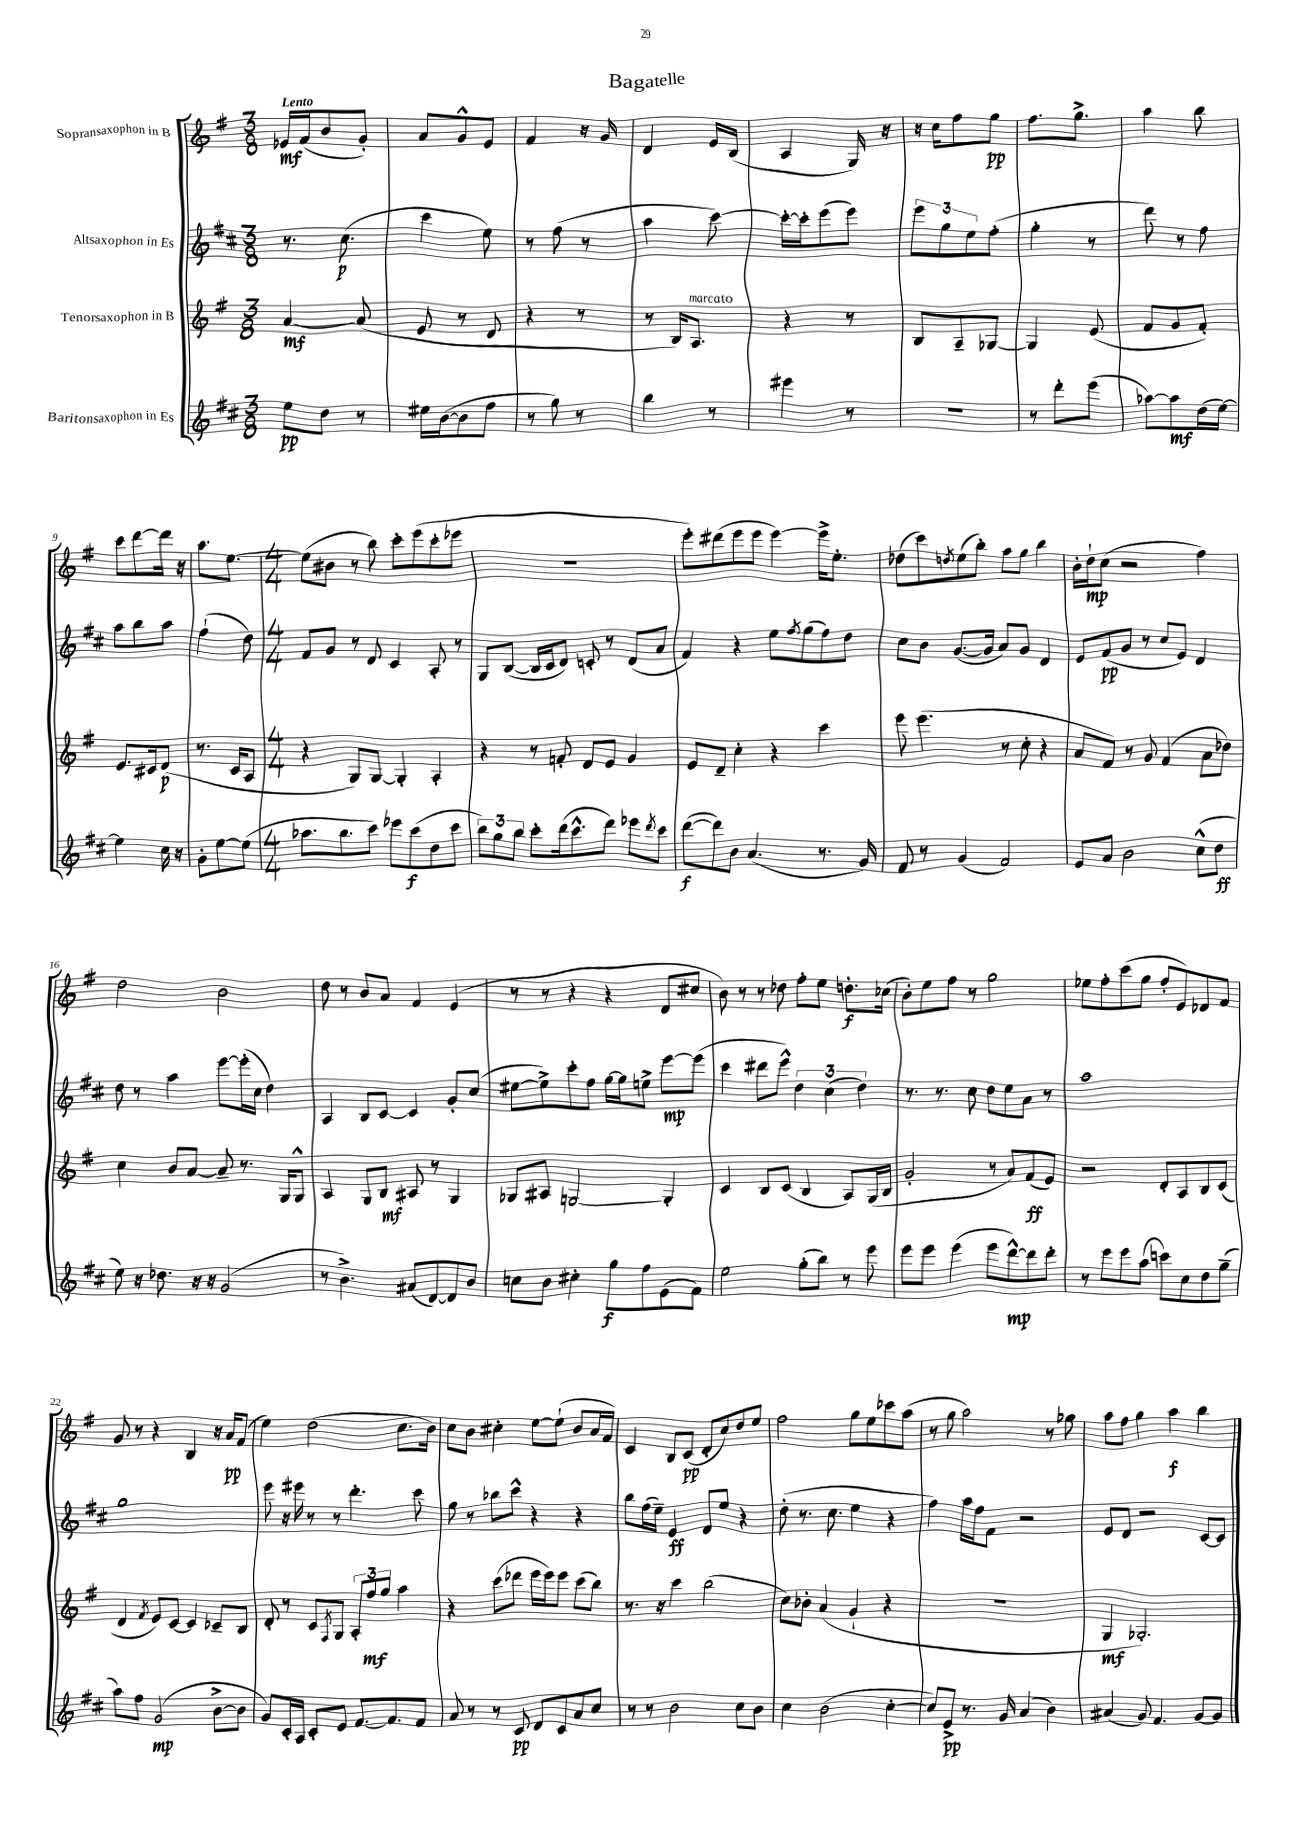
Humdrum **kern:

**kern	**dynam	**kern	**dynam	**kern	**dynam	**kern	**dynam
*part4	*part4	*part3	*part3	*part2	*part2	*part1	*part1
*staff4	*staff4	*staff3	*staff3	*staff2	*staff2	*staff1	*staff1
*I"Baritonsaxophon in Es	*	*I"Tenorsaxophon in B	*	*I"Altsaxophon in Es	*	*I"Sopransaxophon in B	*
*clefG2	*	*clefG2	*	*clefG2	*	*clefG2	*
*k[f#c#]	*	*k[f#]	*	*k[f#c#]	*	*k[f#]	*
*M3/8	*	*M3/8	*	*M3/8	*	*M3/8	*
=1	=1	=1	=1	=1	=1	=1	=1
!	!	!	!	!	!	!LO:TX:a:B:t=Lento	!
8ee\L	pp	[4a/	mf	8.r	.	16e-X/LL	mf
.	.	.	.	.	.	(16f#/J	.
8dd\J	.	.	.	.	.	8b/	.
.	.	.	.	(8.cc#\	p	.	.
8r	.	(8a/]	.	.	.	8g'/J)	.
=2	=2	=2	=2	=2	=2	=2	=2
16ee#X\LL	.	8e/	.	4ccc#\	.	8a/L	.
([16b\J	.	.	.	.	.	.	.
8b\]	.	8r	.	.	.	8g^^/	.
8ff#\J	.	8d/	.	8ee\)	.	8e/J	.
=3	=3	=3	=3	=3	=3	=3	=3
8r	.	4r	.	8r	.	4f#/	.
8gg\)	.	.	.	(8ff#\	.	.	.
8r	.	8r	.	8r	.	16r	.
.	.	.	.	.	.	16g/	.
=4	=4	=4	=4	=4	=4	=4	=4
4bb\	.	8r	.	4aa\	.	4d/	.
.	.	16B/KL)	.	.	.	.	.
!	!	!LO:TX:a:i:t=marcato	!	!	!	!	!
.	.	8.A/J	.	.	.	.	.
8r	.	.	.	[8ccc#\)	.	16e/LL	.
.	.	.	.	.	.	(16B/JJ	.
=5	=5	=5	=5	=5	=5	=5	=5
4eee#X\	.	4r	.	16ccc#'\LL_	.	4A/	.
.	.	.	.	16ccc#'\J]	.	.	.
.	.	.	.	(8eee\	.	.	.
8r	.	8r	.	8eee\J)	.	16G/)	.
.	.	.	.	.	.	16r	.
=6	=6	=6	=6	=6	=6	=6	=6
4.r	.	8B/L	.	12eee\L	.	16r	.
.	.	.	.	.	.	16cc\KL	.
.	.	.	.	12gg\	.	.	.
.	.	8A~/	.	.	.	8ff#\	.
.	.	.	.	12ee\	.	.	.
.	.	[8G-X/J	.	(8ff#'\J	.	8gg\J	pp
=7	=7	=7	=7	=7	=7	=7	=7
8r	.	4G-/]	.	4gg'\	.	8.ff#\L	.
8ddd'\L	.	.	.	.	.	.	.
.	.	.	.	.	.	8.gg^\J	.
(8eee\J	.	(8e/	.	8r	.	.	.
=8	=8	=8	=8	=8	=8	=8	=8
[8aa-X\L)	.	8f#/L	.	8ddd\)	.	4aa\	.
8aa-\]	mf	8g/	.	8r	.	.	.
(16dd\L	.	8f#'/J)	.	8ff#\	.	8bb\	.
[16ee\JJ)	.	.	.	.	.	.	.
!!LO:LB:g=z
=9	=9	=9	=9	=9	=9	=9	=9
4ee\]	.	8.e/L	.	8aa\L	.	8ccc\L	.
.	.	.	.	8bb\	.	[8ddd\	.
.	.	16c#X/k	.	.	.	.	.
16cc#\	.	(8d/J	p	8aa\J	.	16ddd\Jk]	.
16r	.	.	.	.	.	16r	.
=10	=10	=10	=10	=10	=10	=10	=10
8g'\L	.	8.r	.	(4ff#`\	.	8.aa\L	.
[8ee\	.	.	.	.	.	.	.
.	.	16c/KL	.	.	.	[8.ee\J	.
(8ee\J]	.	8A/J	.	8dd\)	.	.	.
=11	=11	=11	=11	=11	=11	=11	=11
*M4/4	*	*M4/4	*	*M4/4	*	*M4/4	*
8.aa-X\L	.	4r	.	8f#/L	.	(8ee\L]	.
.	.	.	.	8g/J	.	8b#X\J	.
8.bb\	.	.	.	.	.	.	.
.	.	8G/L)	.	8r	.	8r	.
8ccc#\J)	.	[8G/J	.	8d/	.	8bb\)	.
8eee-X\L	.	4G'/]	.	4c#/	.	8ccc'\L	.
(8ccc#\	f	.	.	.	.	(8eee\	.
8dd\	.	4A'/	.	8A'/	.	8ccc'\	.
8ccc#\J	.	.	.	8r	.	8eee-X\J	.
=12	=12	=12	=12	=12	=12	=12	=12
12bb\L)	.	4r	.	8G/L	.	1r	.
12gg\	.	.	.	.	.	.	.
.	.	.	.	([8B/J	.	.	.
12bb\J	.	.	.	.	.	.	.
8ccc#'\L	.	8r	.	16B/LL]	.	.	.
.	.	.	.	16c#/J	.	.	.
(16ddd\k	.	8fn'/	.	8d/J)	.	.	.
8.ccc#^^\	.	.	.	.	.	.	.
.	.	8d/L	.	8cn'/	.	.	.
8ddd\J)	.	8e/J	.	8r	.	.	.
8eee-X\L	.	4g/	.	(8d/L	.	.	.
8qddd/	.	.	.	.	.	.	.
8ccc#\J	.	.	.	8a/J	.	.	.
=13	=13	=13	=13	=13	=13	=13	=13
([8ddd\L	f	8e/L	.	4f#/)	.	8eee'\L)	.
8ddd\])	.	8d~/J	.	.	.	(8ddd#X\	.
8b\J	.	4cc'\	.	4r	.	8eee\	.
(4.a/	.	.	.	.	.	8eee\J	.
.	.	4r	.	8ee\L	.	[4eee\)	.
.	.	.	.	8qff#/	.	.	.
.	.	.	.	(8gg\	.	.	.
8.r	.	4ccc\	.	8ff#\)	.	16eee^\KL]	.
.	.	.	.	.	.	8.ee'\J	.
.	.	.	.	8dd\J	.	.	.
16g/)	.	.	.	.	.	.	.
=14	=14	=14	=14	=14	=14	=14	=14
8f#/	.	8eee\	.	8cc#\L	.	(8dd-X\L	.
8r	.	(4.eee\	.	8b\J	.	8ccc\)	.
.	.	.	.	.	.	8qddn/	.
(4g/	.	.	.	([8.g/L	.	(8ee\	.
.	.	.	.	.	.	8bb'\J)	.
.	.	.	.	16g/Jk]	.	.	.
2f#/)	.	8r	.	8a/L)	.	8aa\L	.
.	.	8cc'\	.	8g/J	.	8gg\J	.
.	.	4r	.	4d/	.	4bb\	.
=15	=15	=15	=15	=15	=15	=15	=15
8e/L	.	8a/L	.	8e/L	.	16b'\LL	.
.	.	.	.	.	.	16dd`\J	mp
8a/J	.	8f#/J)	.	(8f#/	pp	(8cc\J	.
2b\	.	8r	.	8g/J	.	2r	.
.	.	8g/	.	8r	.	.	.
.	.	(4f#/	.	8cc#/L	.	.	.
.	.	.	.	8e/J)	.	.	.
(8cc#^^\L	.	8a\L	.	4d/	.	4ff#\)	.
8dd\J	ff	8dd-X\J)	.	.	.	.	.
!!LO:LB:g=z
=16	=16	=16	=16	=16	=16	=16	=16
8ee\)	.	4cc\	.	8dd\	.	2dd\	.
16r	.	.	.	8r	.	.	.
8.dd-X\	.	.	.	.	.	.	.
.	.	8b/L	.	4aa\	.	.	.
16r	.	[8a/J	.	.	.	.	.
16r	.	.	.	.	.	.	.
(2g/	.	8a~/]	.	[8eee\L	.	2b\	.
.	.	8.r	.	(16eee'\L]	.	.	.
.	.	.	.	16cc#\JJ	.	.	.
.	.	.	.	4dd\)	.	.	.
.	.	16G/KL	.	.	.	.	.
.	.	8G^^/J	.	.	.	.	.
=17	=17	=17	=17	=17	=17	=17	=17
8r	.	4A/	.	4A/	.	8dd\	.
4.b^\)	.	.	.	.	.	8r	.
.	.	8G/L	.	8B/L	.	8b/L	.
.	.	8B/J	mf	[8c#/J	.	8a/J	.
(8a#X/L	.	8A#X/	.	4c#/]	.	4f#/	.
[8d/)	.	8r	.	.	.	.	.
8d/]	.	4G/	.	8g'/L	.	(4e/	.
8b/J	.	.	.	(8cc#/J	.	.	.
=18	=18	=18	=18	=18	=18	=18	=18
8ccn\L	.	8G-X/L	.	[8ee#X\L	.	8r	.
8b\J	.	8A#X/J	.	8ee#^\])	.	8r	.
4cc#X'\	.	[2Gn/	.	8ccc#'\	.	4r	.
.	.	.	.	8ff#\J	.	.	.
8gg\L	f	.	.	[16gg\LL	.	4r	.
.	.	.	.	16gg\J]	.	.	.
8ff#\	.	.	.	8een^\J	.	.	.
(8e\	.	4G'/]	.	[8eee\L	mp	8d/L	.
8f#\J)	.	.	.	(8eee\J]	.	8cc#X/J	.
=19	=19	=19	=19	=19	=19	=19	=19
2ee\	.	4c/	.	4ccc#\	.	8b\)	.
.	.	.	.	.	.	8r	.
.	.	8B/L	.	8ddd#X\L	.	8r	.
.	.	(8c/J	.	8eee^^\J)	.	8dd-X\	.
(8gg'\L	.	4B/	.	6dd\	.	8ff#'\L	.
8bb\J)	.	.	.	.	.	8ee\J	.
.	.	.	.	(6cc#\	.	.	.
8r	.	8A/L)	.	.	.	8.ddn'\L	f
.	.	.	.	6dd\)	.	.	.
8eee\	.	(16G/L	.	.	.	.	.
.	.	16B/JJ	.	.	.	(16cc-X\Jk	.
=20	=20	=20	=20	=20	=20	=20	=20
8eee\L	.	2g'/	.	8.r	.	8b'\L)	.
8eee\J	.	.	.	.	.	8ee\	.
.	.	.	.	8.r	.	.	.
(4eee\	.	.	.	.	.	8ff#\J	.
.	.	.	.	8cc#\	.	8r	.
8eee\L	.	8r	.	8dd\L	.	2gg\	.
[8ddd^^\)	mp	8a/L)	.	8ee\	.	.	.
8ddd\]	.	(8f#/	ff	8a\J	.	.	.
8ddd'\J	.	8e/J)	.	8r	.	.	.
=21	=21	=21	=21	=21	=21	=21	=21
8r	.	2r	.	1aa	.	8ee-X\L	.
8eee\L	.	.	.	.	.	8ff#'\	.
8eee\	.	.	.	.	.	(8ccc\	.
(8aa\J	.	.	.	.	.	8gg\J	.
8cccn\L)	.	8d'/L	.	.	.	8ff#'/L	.
8cc#\	.	8A/	.	.	.	8e/)	.
8dd\	.	8B/	.	.	.	8d-X/	.
(8gg~\J	.	(8c/J	.	.	.	8f#/J	.
!!LO:LB:g=z
=22	=22	=22	=22	=22	=22	=22	=22
8aa\L)	.	4d/	.	1gg	.	8g/	.
8ff#\J	.	.	.	.	.	8r	.
.	.	8qf#/	.	.	.	.	.
(2g/	mp	8e/L)	.	.	.	4r	.
.	.	[8c/J	.	.	.	.	.
.	.	4c/]	.	.	.	4B/	.
[8b^\L	.	8c-X~/L	.	.	.	16r	.
.	.	.	.	.	.	16a/KL	pp
8b\J]	.	8B/J	.	.	.	(8f#/J	.
=23	=23	=23	=23	=23	=23	=23	=23
8g/L)	.	8d'/	.	8eee\	.	4ee\)	.
16c#'/L	.	8r	.	16r	.	.	.
16A/JJ	.	.	.	16eee#X\	.	.	.
8c#'/L	.	8c/L	.	8r	.	(2dd\	.
.	.	8qF#/	.	.	.	.	.
8e/J	.	8G/J	.	8r	.	.	.
[8.f#/L	.	12A'/L	.	4.ddd'\	.	.	.
.	.	12ff#/	mf	.	.	.	.
.	.	12gg/J	.	.	.	.	.
8.f#/]	.	.	.	.	.	.	.
.	.	4aa\	.	.	.	8.cc\L	.
8f#/J	.	.	.	8ccc#\	.	.	.
.	.	.	.	.	.	16b\Jk)	.
=24	=24	=24	=24	=24	=24	=24	=24
8a/	.	4r	.	8gg\	.	8cc\L	.
8r	.	.	.	8r	.	8b\J	.
8r	.	(8ccc\L	.	8bb-X\L	.	4cc#X'\	.
8c#/	pp	8ddd-X\J	.	8ccc#^^\J	.	.	.
8d/L	.	16eee\LL	.	4r	.	[8ee\L	.
.	.	16eee\J)	.	.	.	.	.
8c#/	.	8eee\J	.	.	.	(8ee`\J]	.
8a/	.	(8ccc\L	.	4r	.	8b/L	.
8cc#/J	.	8bb\J)	.	.	.	16a/L	.
.	.	.	.	.	.	16f#/JJ)	.
=25	=25	=25	=25	=25	=25	=25	=25
8r	.	8.r	.	8bb\L	.	4c/	.
8r	.	.	.	(16ff#\L	.	.	.
.	.	16r	.	16ee~\JJ)	.	.	.
2b\	.	4ccc\	.	4e/	ff	8B/L	.
.	.	.	.	.	.	(8c/J	pp
.	.	(2bb\	.	8d/L	.	8d'/L	.
.	.	.	.	8ee/J	.	8cc/)	.
8cc#\L	.	.	.	4r	.	8dd/	.
8b\J	.	.	.	.	.	8ee/J	.
=26	=26	=26	=26	=26	=26	=26	=26
4cc#\	.	8cc\L)	.	(8dd'\	.	2ff#\	.
.	.	8b-X'\J	.	8.r	.	.	.
(2b\	.	(4a/	.	.	.	.	.
.	.	.	.	8.cc#\	.	.	.
.	.	4g`/	.	4ee\	.	8gg\L	.
.	.	.	.	.	.	8ee\	.
[4cc#'\	.	4r	.	4r	.	8ccc-X\	.
.	.	.	.	.	.	(8aa\J	.
=27	=27	=27	=27	=27	=27	=27	=27
8cc#/L])	.	1r	.	4ff#\)	.	8r	.
8e^/J	pp	.	.	.	.	8gg\	.
8.r	.	.	.	16aa\LL	.	2aa\)	.
.	.	.	.	16ff#\J	.	.	.
.	.	.	.	8f#\J	.	.	.
16g/	.	.	.	.	.	.	.
(4a/	.	.	.	2r	.	.	.
4b\)	.	.	.	.	.	8r	.
.	.	.	.	.	.	8gg-X\	.
=28	=28	=28	=28	=28	=28	=28	=28
(4a#X/	.	4G/	mf	8e/L	.	8aa\L	.
.	.	.	.	8d/J	.	8ff#\J	.
8g/)	.	2.G-X'/)	.	2r	.	4gg\	.
4.f#/	.	.	.	.	.	.	.
.	.	.	.	.	.	4aa\	f
[8g/L	.	.	.	[8c#/L	.	4bb\	.
8g/J]	.	.	.	8c#/J]	.	.	.
==	==	==	==	==	==	==	==
*-	*-	*-	*-	*-	*-	*-	*-
